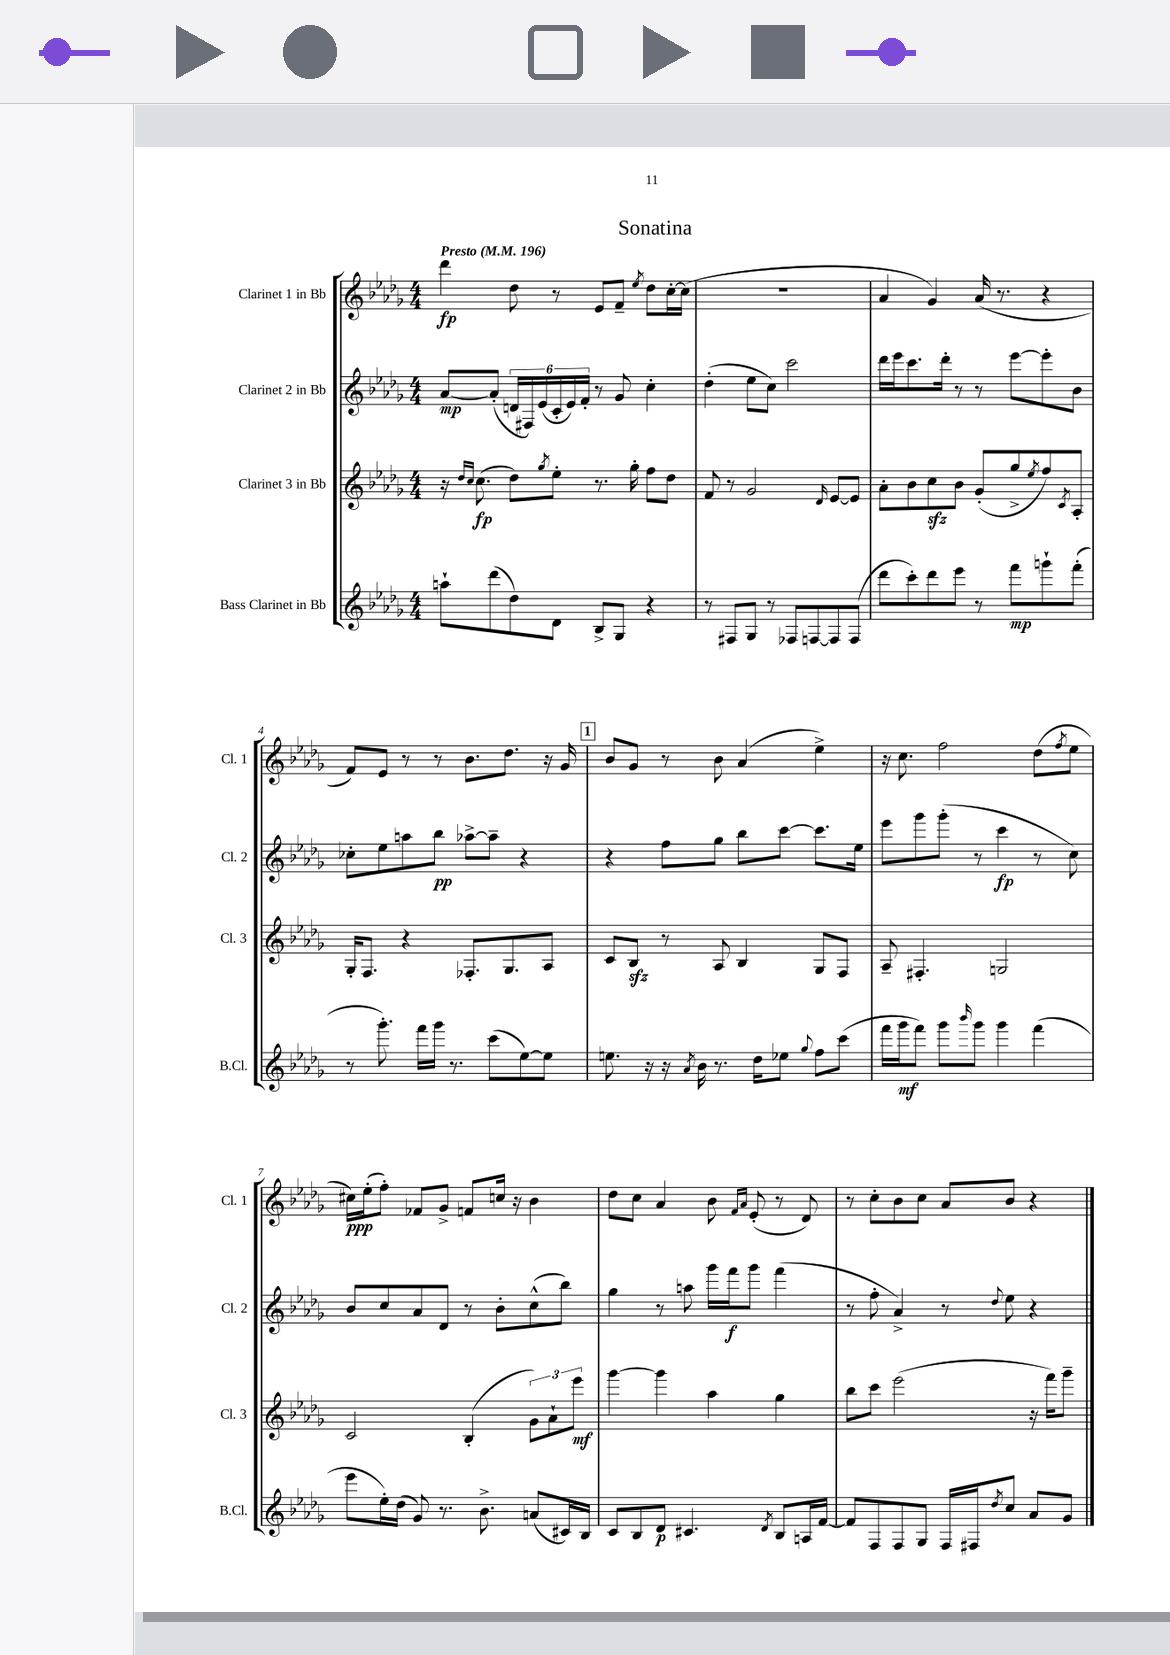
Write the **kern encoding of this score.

**kern	**kern	**kern	**kern
*staff4	*staff3	*staff2	*staff1
*clefG2	*clefG2	*clefG2	*clefG2
*k[b-e-a-d-g-]	*k[b-e-a-d-g-]	*k[b-e-a-d-g-]	*k[b-e-a-d-g-]
*M4/4	*M4/4	*M4/4	*M4/4
*MM196	*MM196	*MM196	*MM196
8aa`	16r	[8a-	4ddd-
.	16qqdd-	.	.
.	16qqcc	.	.
.	(8.cc	.	.
(8ddd-	.	(8a-']	.
8dd-)	8dd-)	24d	8dd-
.	.	24F#)	.
.	.	(24e-	.
.	8qgg-	.	.
8d-	8ee-'	24c'	8r
.	.	24e-)	.
.	.	24f'	.
8B-^	8.r	8r	8e-
8G-	.	8g-	8f~
.	16gg-'	.	.
.	.	.	8qee-
4r	8ff	4cc'	8dd-
.	8dd-	.	[16cc'
.	.	.	(16cc]
=	=	=	=
8r	8f	(4dd-'	1r
8F#	8r	.	.
8G-	2g-	8ee-	.
8r	.	8cc)	.
8F-	.	2ccc	.
[8F	.	.	.
.	16qqd-	.	.
8F]	[8e-	.	.
(8F	8e-]	.	.
=	=	=	=
8ddd-	8a-'	16ddd-	4a-
.	.	16eee-	.
8ccc')	8b-	8.ccc	.
8ddd-	8cc	.	4g-)
.	.	16ddd-'	.
8eee-	8b-	8r	.
8r	(8g-'	8r	(16a-
.	.	.	8.r
8fff	8gg-^	[8eee-	.
.	8qee-	.	.
8ggg`	8ff)	8eee-']	4r
.	8qc	.	.
(8fff'	8A-'	8b-	.
=	=	=	=
8r	16G-'	8cc-'	8f)
.	8.F	.	.
8.ggg-')	.	8ee-	8e-
.	4r	8aa	8r
16fff	.	.	.
16ggg-	.	8bb-	8r
8.r	.	.	.
.	8.F-'	[8aa-^	8.b-
(8ccc	.	8aa-~]	.
.	8.G-	.	8.dd-
[8ee-)	.	4r	.
8ee-]	8A-	.	16r
.	.	.	16g-
=	=	=	=
8.ee	8c	4r	8b-
.	8B-	.	8g-
16r	.	.	.
16r	8r	8ff	8r
8qa-	.	.	.
16b-	.	.	.
8.r	8A-	8gg-	8b-
.	4B-	8bb-	(4a-
16dd-	.	.	.
8ee-	.	[8ccc	.
8qqgg-	.	.	.
8ff	8G-	8.ccc]	4ee-^)
(8ccc	8F	.	.
.	.	16ee-	.
=	=	=	=
16fff	8A-~	8eee-	16r
16ggg-	.	.	8.cc
8fff)	4.F#'	8ggg-	.
8ggg-	.	(8ggg-'	2ff
16qqbbb-	.	.	.
8ggg-	.	8r	.
4ggg-	2G	4ccc	.
(4fff	.	8r	(8dd-
.	.	.	8qff
.	.	8cc)	8ee-
=	=	=	=
8eee-	2c	8b-	16cc#)
.	.	.	(16ee-'
16ee-')	.	8cc	8ff')
(16dd-	.	.	.
8g-)	.	8a-	8f-
8.r	.	8d-	8g-^
.	(4B-'	8r	8f
8.b-^	.	.	.
.	.	8b-'	16cc
.	.	.	16r
(8a	12g-)	(8cc^^	4b-
.	12a-`	.	.
16c#)	.	8bb-)	.
.	12eee-	.	.
16B-	.	.	.
=	=	=	=
8c	[4ggg-	4gg-	8dd-
8B-	.	.	8cc
8d-	4ggg-]	8r	4a-
4.c#	.	8aa	.
.	4aa-	16ggg-	8b-
.	.	16fff	.
.	.	.	16qqf
.	.	.	16qqa-
.	.	8ggg-	(8e-'
8qd-	.	.	.
8B-	4gg-	(4fff	8r
16A	.	.	8d-)
[16f	.	.	.
=	=	=	=
8f]	8bb-	8r	8r
8F	8ccc	8ff'	8cc'
8F	(2eee-	4a-^)	8b-
8G-	.	.	8cc
16F	.	8r	8a-
16F#	.	.	.
8qdd-	.	8qqdd-	.
8cc	.	8ee-	8b-
8a-	16r	4r	4r
.	16fff)	.	.
8g-	8ggg-~	.	.
==	==	==	==
*-	*-	*-	*-
